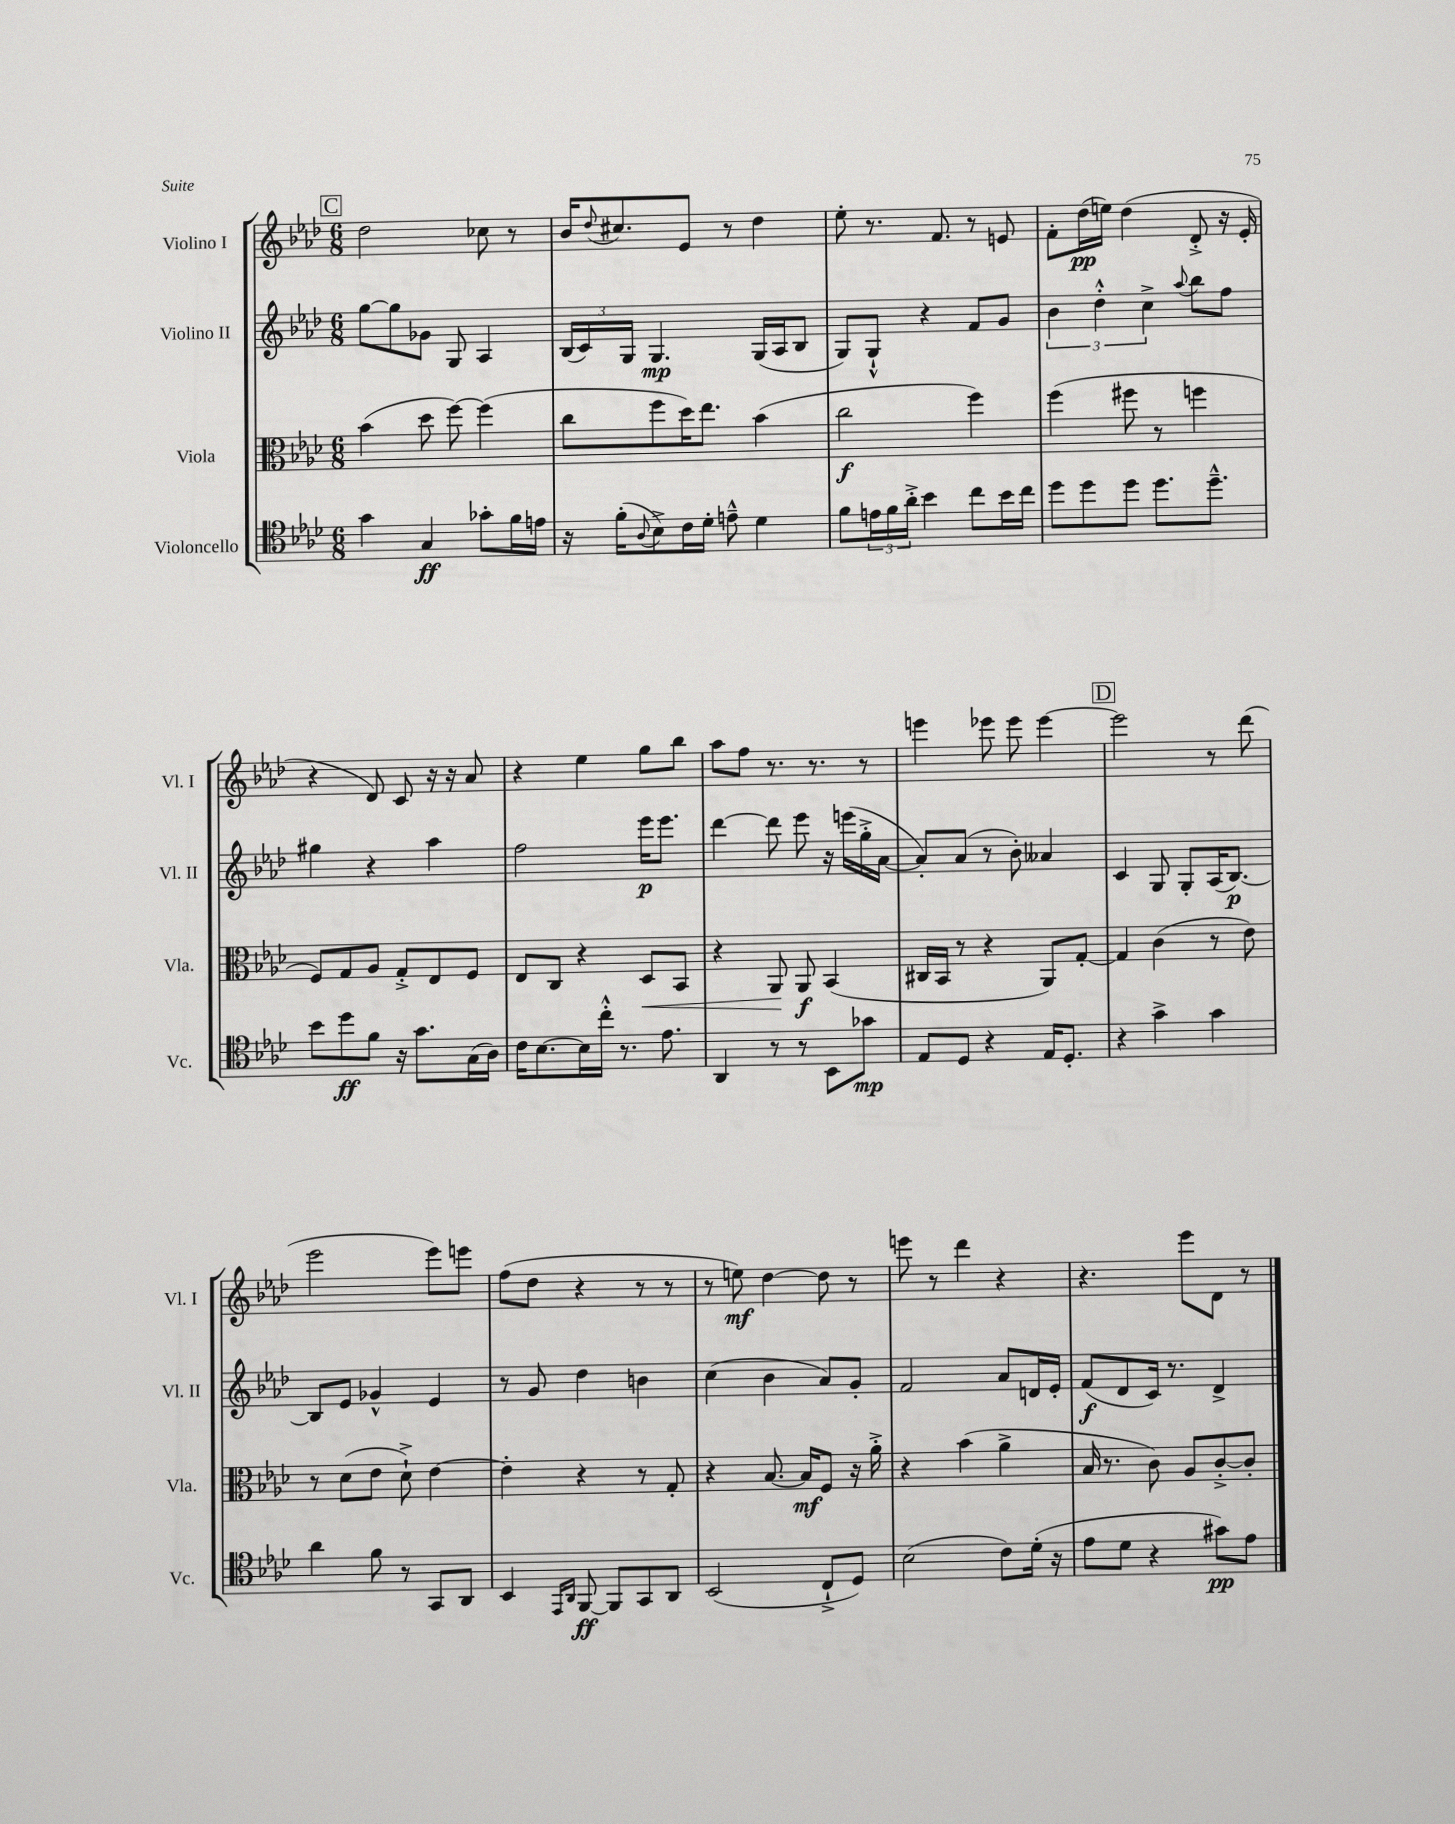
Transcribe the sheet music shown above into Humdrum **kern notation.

**kern	**kern	**kern	**kern
*staff4	*staff3	*staff2	*staff1
*clefC4	*clefC3	*clefG2	*clefG2
*k[b-e-a-d-]	*k[b-e-a-d-]	*k[b-e-a-d-]	*k[b-e-a-d-]
*M6/8	*M6/8	*M6/8	*M6/8
4g	(4b-	[8gg	2dd-
.	.	8gg]	.
4G	8dd-	8g-	.
.	[8ff)	8G	.
8g-'	(4ff]	4A-	8cc-
16f	.	.	8r
16e	.	.	.
=	=	=	=
16r	8cc	(24B-	16b-
.	.	24c)	.
.	.	.	8qqdd-
(16f'	.	.	8.cc#
.	.	24G	.
8qqA-	.	.	.
8B-^)	8ff	4.G	.
16c	16dd-)	.	8e-
16d-'	8.ee-	.	.
8e~^^	.	.	8r
4d-	(4b-	(16G	4dd-
.	.	16A-	.
.	.	8B-	.
=	=	=	=
8f	2cc	8G)	8ee-'
24e	.	8G`^^	8.r
24f	.	.	.
24a-'^	.	.	.
4b-	.	4r	.
.	.	.	8.f
8cc	4ff)	8f	8r
16b-	.	8g	8e
16cc	.	.	.
=	=	=	=
8dd-	(4ff	6b-	8f'
8dd-	.	.	(16dd-
.	.	6dd-'^^	.
.	.	.	16ee)
8dd-	8ff#	.	(4dd-
.	.	6cc^	.
8.dd-	8r	.	.
.	.	8qqaa-	.
.	4ff	8bb-	8d-'^
8.dd-~^^	.	.	.
.	.	8ff	16r
.	.	.	16e-'
=	=	=	=
8b-	8F)	4gg#	4r
8dd-	8G	.	.
8f	8A-	4r	8d-)
16r	8G'^	.	8c
8.g	.	.	.
.	8E-	4aa-	16r
.	.	.	16r
(16G	8F	.	8a-
16A-)	.	.	.
=	=	=	=
16c	8E-	2ff	4r
[8.B-	.	.	.
.	8C	.	.
16B-]	4r	.	4ee-
16cc'^^	.	.	.
8.r	.	.	.
.	8D-	16eee-	8gg
8.e-	.	8.eee-	.
.	8BB-	.	8bb-
=	=	=	=
4AA-	4r	[4ddd-	8aa-
.	.	.	8ff
8r	8AA-	8ddd-]	8.r
8r	8AA-	8eee-	.
.	.	.	8.r
8BB-	(4BB-	16r	.
.	.	(16eee	.
8g-	.	16gg'^	8r
.	.	[16a-	.
=	=	=	=
8E-	16C#	8a-'])	4eee
.	16BB-	.	.
8D-	8r	(8a-	.
4r	4r	8r	8eee-
.	.	8b-')	8eee-
16E-	8AA-)	4a--	[4eee-
8.D-'	.	.	.
.	[8G'	.	.
=	=	=	=
4r	4G]	4c	2eee-]
4g^	(4c	8G	.
.	.	8G'	.
4g	8r	(16A-	8r
.	.	[8.B-)	.
.	8e-)	.	(8ddd-
=	=	=	=
4a-	8r	8B-]	2eee-
.	(8d-	8e-	.
8f	8e-	4g-^^	.
8r	8d-`^)	.	.
8GG	[4e-	4e-	8eee-)
8AA-	.	.	8eee
=	=	=	=
4BB-	4e-']	8r	(8ff
.	.	8g	8dd-
16qqEE-	.	.	.
16qqAA-	.	.	.
[8FF	4r	4dd-	4r
8FF]	.	.	.
8GG	8r	4b	8r
8AA-	8G'	.	8r
=	=	=	=
(2BB-	4r	(4cc	8r
.	.	.	8ee)
.	[8.B-	4b-	[4dd-
.	16B-]	.	.
8C`^	8F	8a-)	8dd-]
8D-)	16r	8g'	8r
.	16a-'^	.	.
=	=	=	=
(2B-	4r	2f	8eee
.	.	.	8r
.	(4b-	.	4ddd-
8c)	4a-^	8a-	4r
(16d-'	.	16d	.
16r	.	16e-'	.
=	=	=	=
8e-	16B-	(8f	4.r
.	8.r	.	.
8d-	.	8d-	.
4r	8c)	16c)	.
.	.	8.r	.
.	8A-	.	8eee-
8g#)	[8c'^	4d-^	8d-
8e-	8c']	.	8r
==	==	==	==
*-	*-	*-	*-
